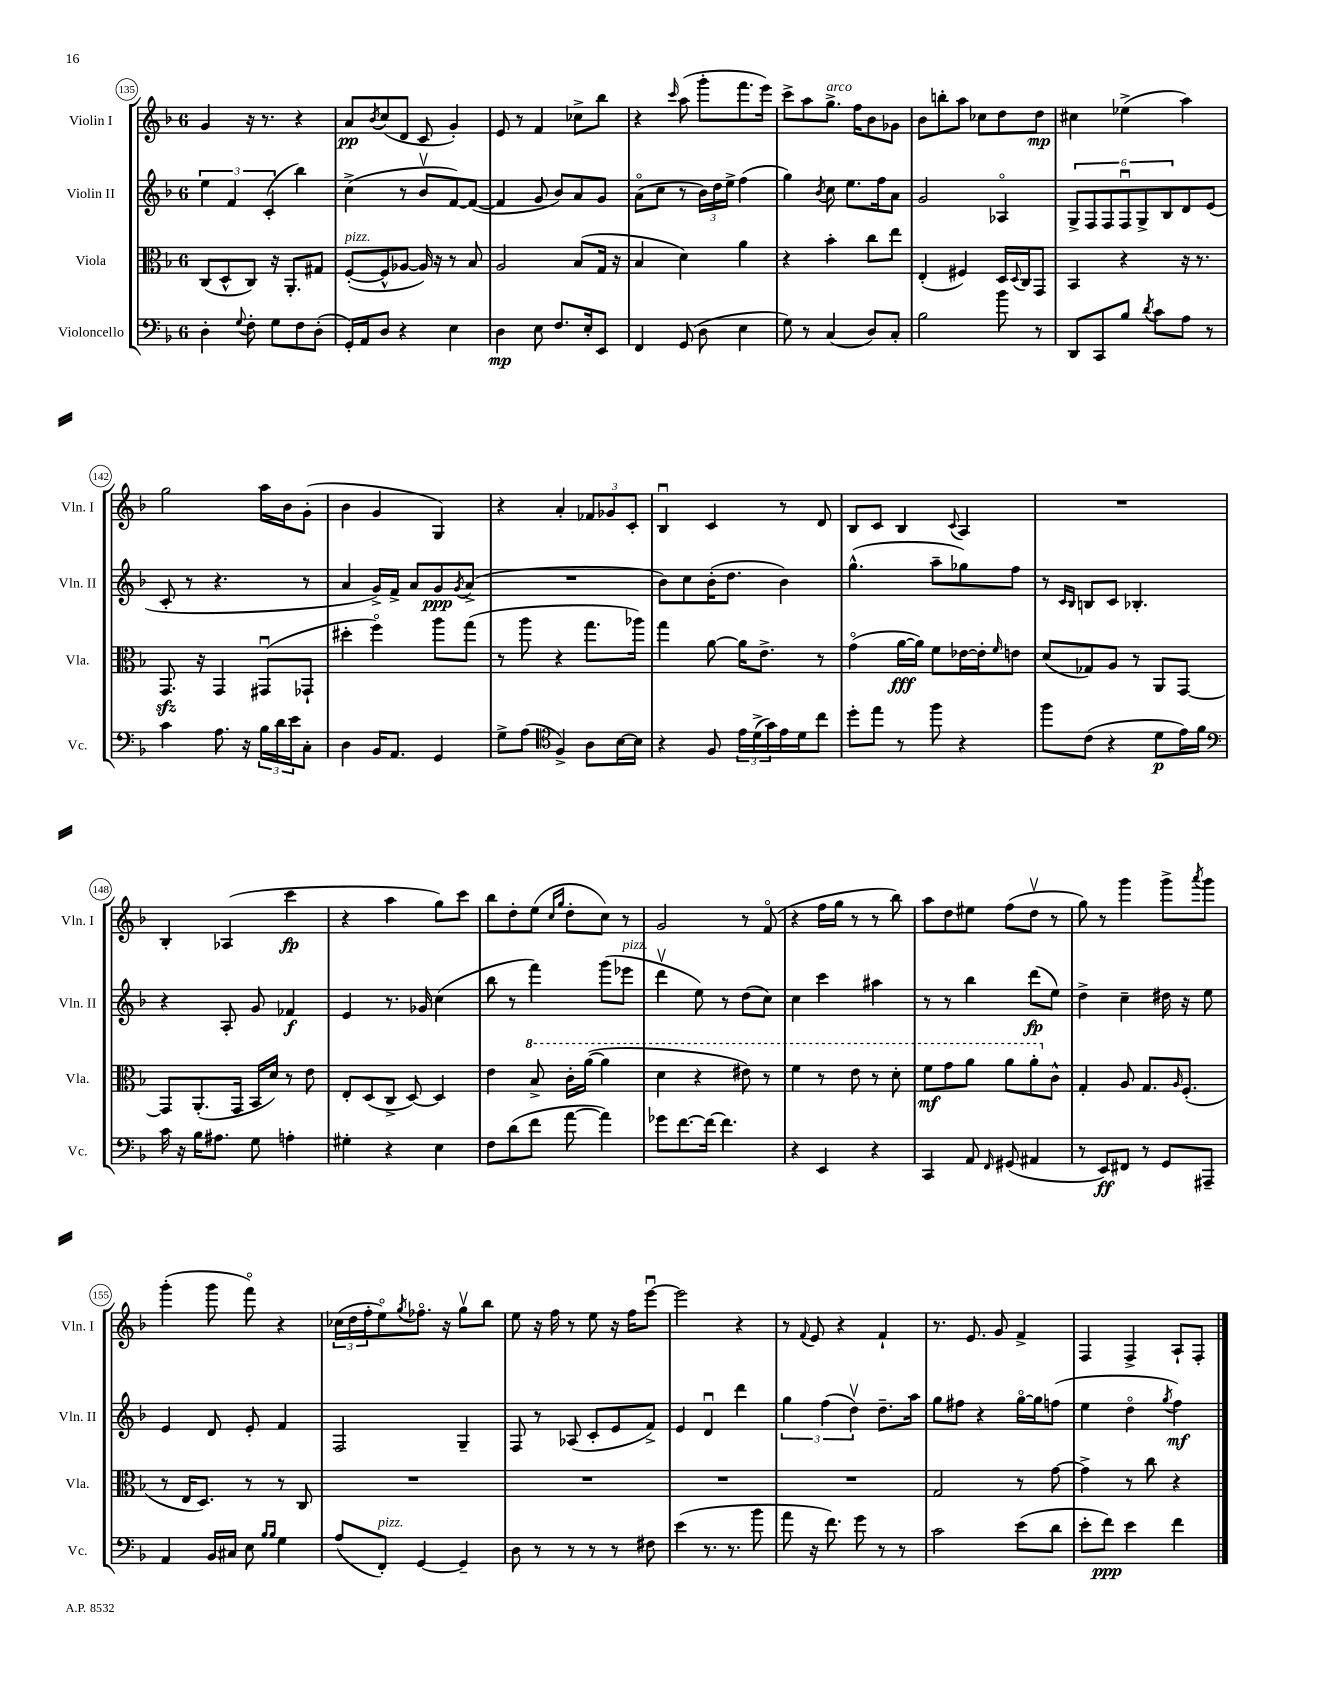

**kern	**kern	**kern	**kern
*staff4	*staff3	*staff2	*staff1
*clefF4	*clefC3	*clefG2	*clefG2
*k[b-]	*k[b-]	*k[b-]	*k[b-]
*M6/8	*M6/8	*M6/8	*M6/8
4D'	(8C	6ee	4g
.	8D^^	.	.
.	.	6f	.
8qqG	.	.	.
8F'	8C)	.	16r
.	.	.	8.r
.	.	(6c'	.
8G	16r	.	.
.	8.AA'	.	.
8F	.	4bb-)	4r
(8D'	8G#	.	.
=	=	=	=
16GG')	([8F'	(4cc^	8a
16AA	.	.	.
.	.	.	8qb-
8D	8F^^]	.	(8cc
4r	[8A-	8r	8d
.	16A-])	8b-v	8c
.	16r	.	.
4E	8r	[8f)	4g')
.	8B-	(8f_	.
=	=	=	=
4D	2A	4f]	8e
.	.	.	8r
8E	.	8g	4f
8.F	.	8b-)	.
.	(8B-	8a	8cc-^
16E'	.	.	.
8EE	16G	8g	8bb-
.	16r	.	.
=	=	=	=
4FF	4B-	(8ao	4r
.	.	8cc	.
.	.	.	16qqccc
(8GG	4d)	8r	(8aa
8D	.	24b-)	8ggg'
.	.	24dd	.
.	.	24ee^	.
4E	4a	(4ff	8.fff
.	.	.	16eee)
=	=	=	=
8G)	4r	4gg)	8ccc^
8r	.	.	8aa
.	.	8qb-	.
(4C	4b-'	8cc	8.gg^
.	.	8.ee	.
.	.	.	16ff
8D)	8cc	.	8b-
.	.	16ff	.
8C'	8ee	8a	8g-
=	=	=	=
2B-	(4E'	2g	8b-
.	.	.	8bb'
.	4F#)	.	8aa
.	.	.	8cc-
8b-	16D	4A-o	8dd
.	8qqD	.	.
.	16C	.	.
8r	8GG	.	8dd
=	=	=	=
8DD	4BB-	12G^	4cc#
.	.	12F	.
8CC	.	.	.
.	.	12F	.
8B-	4r	12Fu	(4ee-^
.	.	12G^	.
8qd	.	.	.
8c	.	.	.
.	.	12B-	.
8A	16r	8d	4aa)
.	8.r	.	.
8r	.	(8e	.
=	=	=	=
4c	8.GG	8c'	2gg
.	.	8r	.
.	16r	.	.
8.A	4GG	4.r	.
16r	.	.	.
24B-	(8GG#u	.	16aa
24d	.	.	.
.	.	.	16b-
24e	.	.	.
8C'	8GG-`	8r	(8g'
=	=	=	=
4D	4dd#'	4a	4b-
16BB-	4ffo)	16g^)	4g
8.AA	.	16f^	.
.	.	8a	.
4GG	8aa	8g	4G)
.	.	8qg	.
.	(8gg	(8a^	.
=	=	=	=
8G^	8r	2.r	4r
(8A	8aa	.	.
*clefC4	*	*	*
4F^)	4r	.	4a'
8A	8.gg	.	12f-
.	.	.	12g-
[16B-	.	.	.
.	.	.	12c'
16B-]	16aa-)	.	.
=	=	=	=
4r	4gg	8b-)	4B-u
.	.	8cc	.
8F	[8a	(16b-'	4c
.	.	8.dd	.
24e	16a]	.	.
(24d^	.	.	.
.	8.e^	.	.
24g)	.	.	.
16e	.	4b-)	8r
16d	.	.	.
8cc	8r	.	8d
=	=	=	=
8dd'	(4go	(4.gg^^	8B-
8ee	.	.	8c
8r	[16a	.	4B-
.	16a])	.	.
8ff	8f	8aa~	.
.	.	.	8qqc
4r	[16e-	8gg-)	4A
.	16e-']	.	.
.	16qqf	.	.
.	8e	8ff	.
=	=	=	=
8ff	(8d	8r	2.r
.	.	16qqc	.
.	.	16qqB-	.
(8c	8G-)	8B	.
4r	8A	8c	.
.	8r	4.B-'	.
8d	8AA	.	.
16e)	[8GG	.	.
16f	.	.	.
=	=	=	=
*clefF4	*	*	*
16c	8GG]	4r	4B-'
16r	.	.	.
16B-	(8.AA'	.	.
8.A#	.	.	.
.	.	8A'	(4A-
.	16GG	.	.
8G	16BB-	8g	.
.	16d)	.	.
4A'	8r	4f-	4ccc
.	8e	.	.
=	=	=	=
4G#'	8E'	4e	4r
.	(8D	.	.
4r	8C^	8.r	4aa
.	[8D)	.	.
.	.	16g-	.
4E	4D]	(4cc	8gg)
.	.	.	8ccc
=	=	=	=
8F	4e	8bb-	8bb-
(8d	.	8r	8dd'
8f	8b-^	4fff)	(8ee
.	.	.	16qqcc
.	.	.	16qqgg
[8a	16cc'	.	8dd'
.	([16aa	.	.
4a])	4aa]	(8ggg	8cc)
.	.	8eee-	8r
=	=	=	=
8g-	4dd	4dddv	2g
[8.f	.	.	.
.	4r	8ee)	.
16f_	.	.	.
4.f]	.	8r	.
.	8ee#)	(8dd	8r
.	8r	8cc)	(8fo
=	=	=	=
4r	4ff	4cc	4r
4EE	8r	4ccc	16ff
.	.	.	16gg
.	8ee	.	8r
4r	8r	4aa#	8r
.	8dd'	.	8bb-)
=	=	=	=
4CC	8ff	8r	8aa
.	8gg	8r	8dd
8AA	8aa	4bb-	8ee#
16qqFF	.	.	.
(8GG#	8aa	.	(8ff
4AA#	8aa'	(8ddd	8ddv
.	8c^^	8ee)	8r
=	=	=	=
8r	4G'	4dd^	8gg)
8EE)	.	.	8r
8FF#	8A	4cc~	4ggg
8r	8.G	.	.
8GG	.	16dd#	8ggg^
.	16qqA	.	.
.	(8.F'	16r	.
.	.	.	8qaaa
8AAA#~	.	8ee	8ggg
=	=	=	=
4AA	8r	4e	(4ggg'
.	16E	.	.
.	8.D)	.	.
16BB-	.	8d	8ggg
16C#	.	.	.
8E	8r	8e'	8fffo)
16qqB-	.	.	.
16qqB-	.	.	.
4G	8r	4f	4r
.	8C	.	.
=	=	=	=
(8A	2.r	2F	(24cc-
.	.	.	24dd
.	.	.	24ff'
8FF')	.	.	8eeo)
.	.	.	8qgg
[4GG	.	.	8.ff-o
.	.	.	16r
4GG~]	.	4G~	8ggv
.	.	.	8bb-
=	=	=	=
8D	2.r	8F	8ee
8r	.	8r	16r
.	.	.	16ff
8r	.	(8A-	8r
8r	.	8c'	8ee
8r	.	8e	16r
.	.	.	16ff
8F#	.	8f^)	[8eeeu
=	=	=	=
(4e	2.r	4e	2eee]
8.r	.	4du	.
8.r	.	.	.
.	.	4ddd	4r
8b-	.	.	.
=	=	=	=
8a	2.r	6gg	8r
.	.	.	8qqf
16r	.	.	8e
.	.	(6ff	.
8.f)	.	.	.
.	.	.	4r
.	.	6ddv)	.
8g	.	.	.
8r	.	8.dd~	4f`
8r	.	.	.
.	.	16aa	.
=	=	=	=
2c	2G	8gg	8.r
.	.	8ff#	.
.	.	.	8.e
.	.	4r	.
.	.	.	8g
(8e	8r	[16ggo	4f^
.	.	16gg]	.
8d	[8g	(8ff	.
=	=	=	=
8e'	4g^]	4ee	4F
8f)	.	.	.
4e	8r	4ddo	4F^
.	8cc	.	.
.	.	8qgg	.
4f	4r	4ff)	8A`
.	.	.	8F'
==	==	==	==
*-	*-	*-	*-
